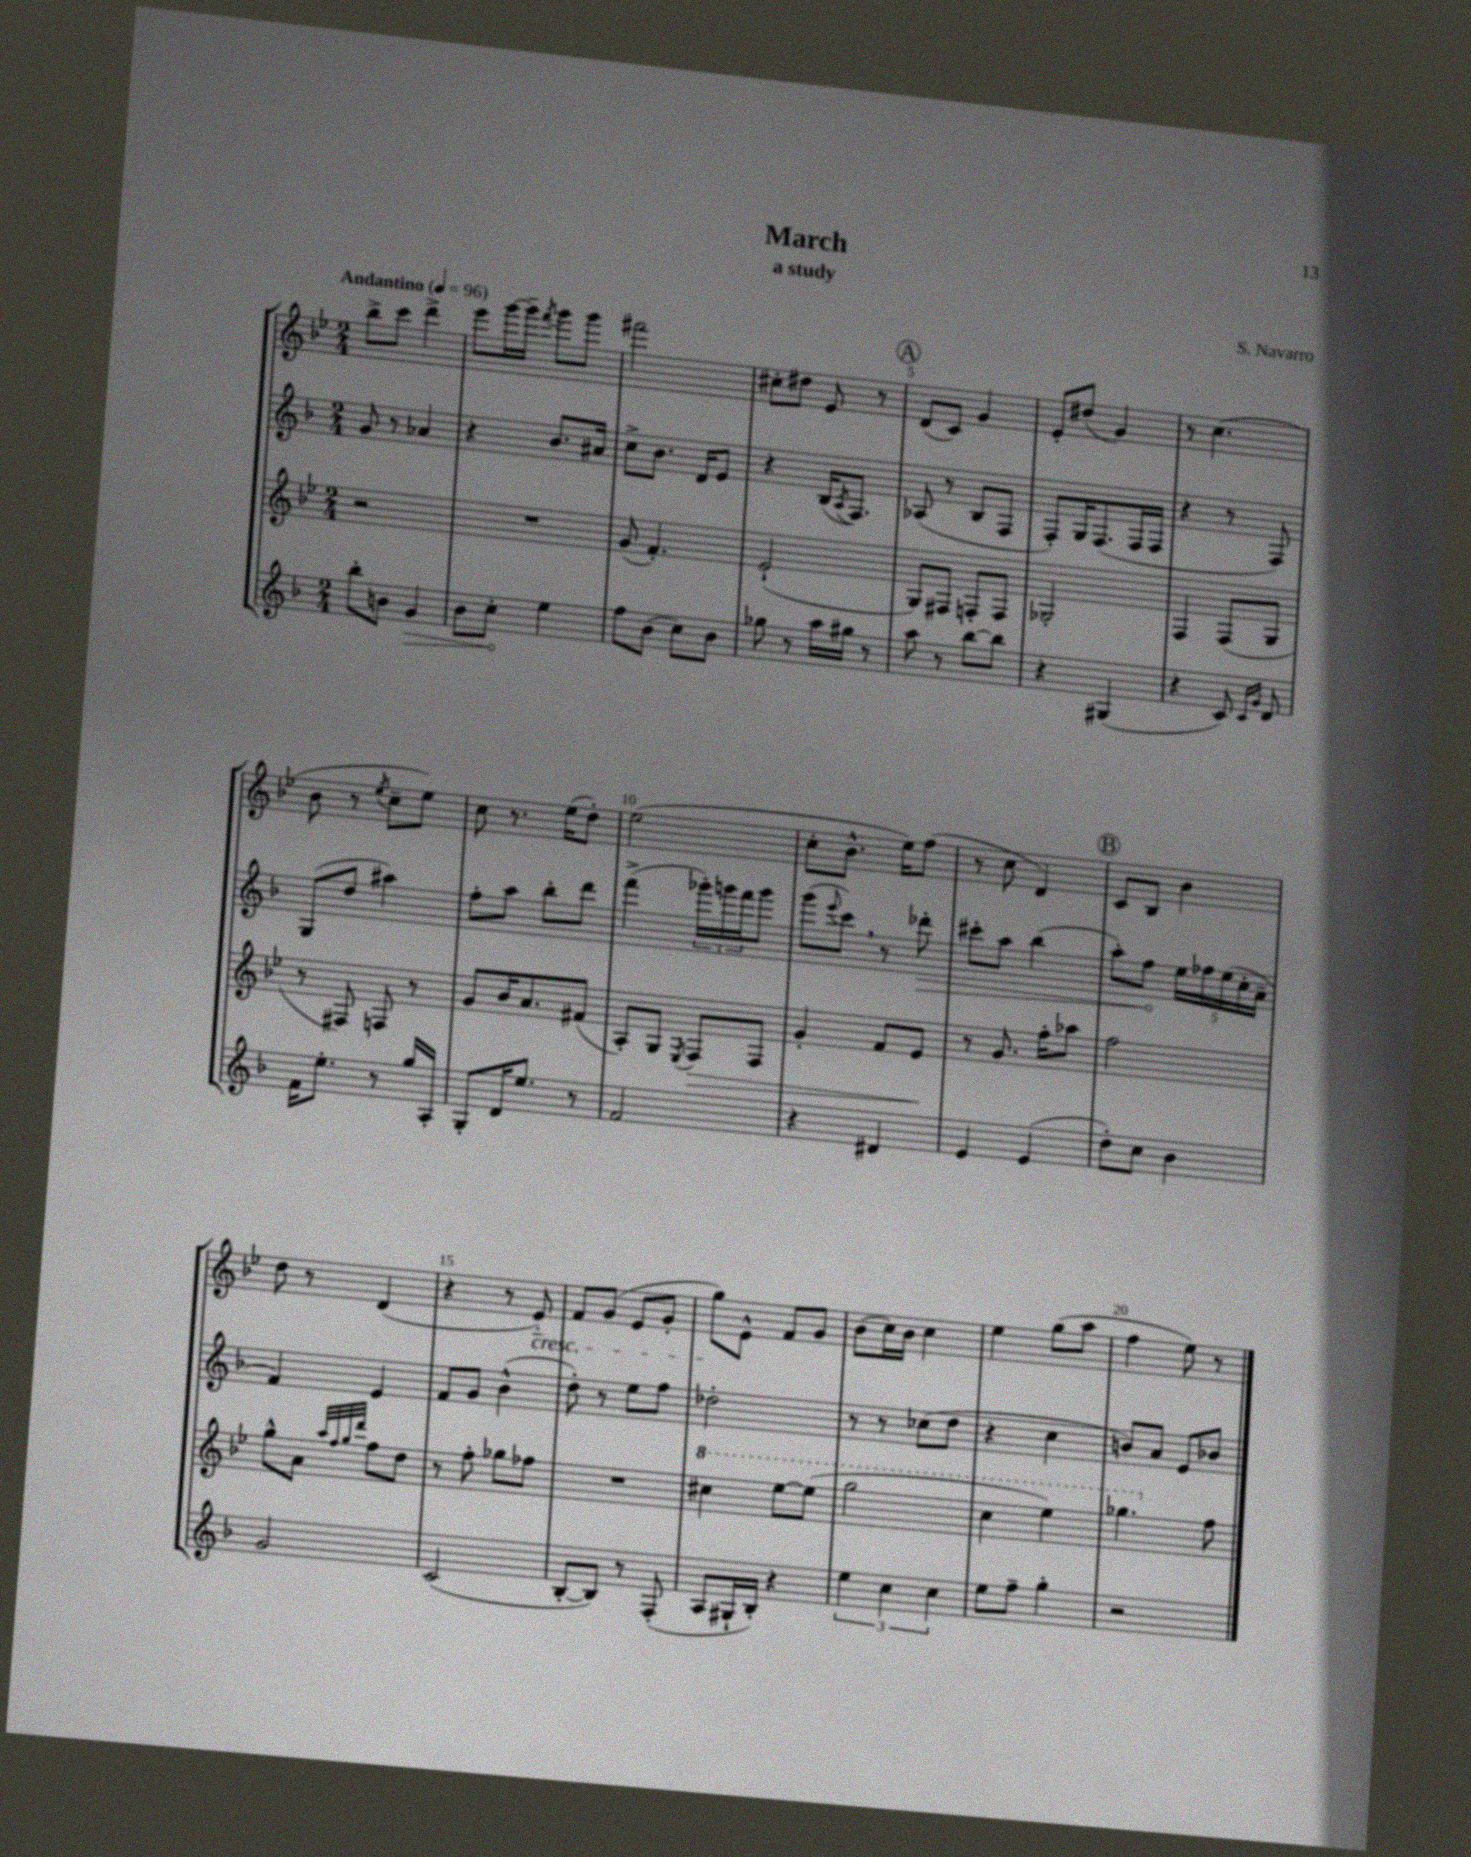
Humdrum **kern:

**kern	**dynam	**kern	**dynam	**kern	**dynam	**kern
*part4	*part4	*part3	*part3	*part2	*part2	*part1
*staff4	*staff4	*staff3	*staff3	*staff2	*staff2	*staff1
*clefG2	*	*clefG2	*	*clefG2	*	*clefG2
*k[b-]	*	*k[b-e-]	*	*k[b-]	*	*k[b-e-]
*M2/4	*	*M2/4	*	*M2/4	*	*M2/4
*MM96	*	*MM96	*	*MM96	*	*MM96
=1	=1	=1	=1	=1	=1	=1
!	!	!	!	!	!	!LO:TX:a:B:t=Andantino
8bb-'\L	.	2r	.	8g/	.	8bb-^\L
8bn\J	.	.	.	8r	.	8ccc\J
!	!LO:HP:b	!	!	!	!	!
4g/	>	.	.	4a-X/	.	4ddd^\
=2	=2	=2	=2	=2	=2	=2
8b-\L	.	2r	.	4r	.	8eee-\L
8cc'\J	.	.	.	.	.	[16ggg\L
.	.	.	.	.	.	16ggg~\JJ]
.	.	.	.	.	.	8qfff/
4ee\	]	.	.	8.b-/L	.	8ggg\L
.	.	.	.	.	.	8ggg\J
.	.	.	.	16a#X/Jk	.	.
=3	=3	=3	=3	=3	=3	=3
8ff\L	.	(8g/	.	8cc^\L	.	2fff#X\
(8b-\J	.	4.f'/)	.	8.b-\J	.	.
8cc\L)	.	.	.	.	.	.
.	.	.	.	16d/KL	.	.
8b-\J	.	.	.	8e/J	.	.
=4	=4	=4	=4	=4	=4	=4
8gg-X\	.	(2e-`/	.	4r	.	8cc#X'\L
8r	.	.	.	.	.	8dd#X\J
16aa\LL	.	.	.	(16B-/KL	.	8e-/
.	.	.	.	8qA/	.	.
16gg#X\JJ	.	.	.	8.F/J)	.	.
8r	.	.	.	.	.	8r
!!LO:REH:place=s1:t=A
=5	=5	=5	=5	=5	=5	=5
8aa\	.	8G/L)	.	(8A-X/	.	(8d/L
8r	.	8F#X/J	.	8r	.	8c/J)
[8bb-\L	.	8Fn'/L	.	8B-/L	.	4g/
8bb-\J]	.	8F/J	.	8F/J	.	.
=6	=6	=6	=6	=6	=6	=6
4r	.	2G-X'/	.	8F'/L)	.	8e-'/L
.	.	.	.	16G/K	.	(8dd#X/J
.	.	.	.	(8.F/	.	.
(4G#X/	.	.	.	.	.	4g/)
.	.	.	.	16F/L	.	.
.	.	.	.	16F/JJ	.	.
=7	=7	=7	=7	=7	=7	=7
4r	.	4F/	.	4r	.	8r
.	.	.	.	.	.	(4.cc\
8c/)	.	(8F/L	.	8r	.	.
16qqc/LL	.	.	.	.	.	.
16qqg/JJ	.	.	.	.	.	.
8d/	.	8G/J	.	8F/)	.	.
!!LO:LB:g=z
=8	=8	=8	=8	=8	=8	=8
16f\KL	.	8r	.	(8G/L	.	8b-\
8.ee'\J	.	.	.	.	.	.
.	.	8F#X/)	.	8dd/J	.	8r
.	.	.	.	.	.	8qee-/
8r	.	8Fn/	.	4aa#X\)	.	8cc~\L
16gg/LL	.	8r	.	.	.	8ee-\J)
16A'/JJ	.	.	.	.	.	.
=9	=9	=9	=9	=9	=9	=9
8G'/L	.	8g/L	.	8ff'\L	.	8cc\
16d/K	.	16b-/K	.	8aa\J	.	8.r
8.ee/J	.	8.a/	.	.	.	.
.	.	.	.	8bb-'\L	.	.
.	.	.	.	.	.	(16ee-\KL
8r	.	(8f#X/J	.	8ddd\J	.	8dd'\J)
=10	=10	=10	=10	=10	=10	=10
2f/	.	8A'/L)	.	(4fff^\	.	(2ee-\
.	.	8G/J	.	.	.	.
.	.	8qE-/	.	.	.	.
!	!	!	!LO:HP:b	!	!	!
.	.	8F/L	>	24ggg-X'\LL)	.	.
.	.	.	.	24gggn\	.	.
.	.	.	.	24fff\J	.	.
.	.	8F/J	.	8ggg\J	.	.
=11	=11	=11	=11	=11	=11	=11
4r	.	4g'/	.	(8ggg\L	.	8cc'\L
.	.	.	.	8qqeee/	.	.
.	.	.	.	8ccc,\J)	.	8.b-^^\J
4d#X/	.	8f/L	.	8r	.	.
.	.	.	.	.	.	16ee-\KL)
!	!	!	!	!	!LO:HP:b	!
.	.	8e-/J	.	8ddd-X'\	>	(8ff\J
.	.	.	]	.	.	.
=12	=12	=12	=12	=12	=12	=12
4e/	.	8r	.	8ccc#X'\L	.	8r
.	.	8.g/	.	8aa\J	.	8cc\
(4e/	.	.	.	(4bb-\	.	4d/)
.	.	16ff'\KL	.	.	.	.
.	.	8aa-X\J	.	.	.	.
!!LO:REH:place=s1:t=B
=13	=13	=13	=13	=13	=13	=13
8dd'\L)	.	2ff\	.	8aa'\L)	.	8c/L
8cc\J	.	.	.	8ff\J	.	8B-/J
4b-\	.	.	.	20ee\LL	]	4b-\
.	.	.	.	20ff-X\	.	.
.	.	.	.	(20ee\	.	.
.	.	.	.	20cc'\	.	.
.	.	.	.	20a~\JJ	.	.
!!LO:LB:g=z
=14	=14	=14	=14	=14	=14	=14
2g/	.	8gg^^\L	.	4f/)	.	8dd\
.	.	8a\J	.	.	.	8r
.	.	32qqaa/LLL	.	.	.	.
.	.	32qqff/	.	.	.	.
.	.	32qqgg/	.	.	.	.
.	.	32qqddd/JJJ	.	.	.	.
.	.	8ff\L	.	4e/	.	(4d/
.	.	8dd\J	.	.	.	.
=15	=15	=15	=15	=15	=15	=15
(2c/	.	8r	.	8f/L	.	4r
.	.	8ff'\	.	8g/J	.	.
.	.	8gg-X\L	.	(4b-^^\	.	8r
!	!	!	!	!	!	!LO:TX:b:i:t=cresc.
.	.	8ff-X\J	.	.	.	8e-/)
=16	=16	=16	=16	=16	=16	=16
[8B-'/L	.	2r	.	8dd'\)	.	8f/L
8B-/J])	.	.	.	8r	.	(8g/J
8r	.	.	.	8ee\L	.	8e-/L
(8F'/	.	.	.	8ff\J	.	8g'/J
=17	=17	=17	=17	=17	=17	=17
*	*	*8va	*	*	*	*
8A/L	.	4ccc#X\	.	2dd-X'\	.	8gg\L)
16G#X`/L	.	.	.	.	.	8e-^^\J
16B-'/JJ)	.	.	.	.	.	.
4r	.	[8eee-\L	.	.	.	8f/L
.	.	(8eee-\J]	.	.	.	8g/J
=18	=18	=18	=18	=18	=18	=18
6ee\	.	2ggg\	.	8r	.	(8b-\L
.	.	.	.	8r	.	16cc\L)
6cc\	.	.	.	.	.	.
.	.	.	.	.	.	16b-\JJ
.	.	.	.	(8cc-X\L	.	4cc\
6cc\	.	.	.	.	.	.
.	.	.	.	8dd\J	.	.
=19	=19	=19	=19	=19	=19	=19
8ee\L	.	4ccc\	.	4r	.	4ee-\
8ff~\J	.	.	.	.	.	.
4gg'\	.	4eee-\)	.	4cc\	.	(8gg\L
.	.	.	.	.	.	8aa\J
=20	=20	=20	=20	=20	=20	=20
2r	.	4.ggg-X\	.	8bn/L)	.	4ff\
.	.	.	.	8a/J	.	.
.	.	.	.	8e/L	.	8ee-\)
*	*	*X8va	*	*	*	*
.	.	8ff\	.	8b-X/J	.	8r
==	==	==	==	==	==	==
*-	*-	*-	*-	*-	*-	*-
